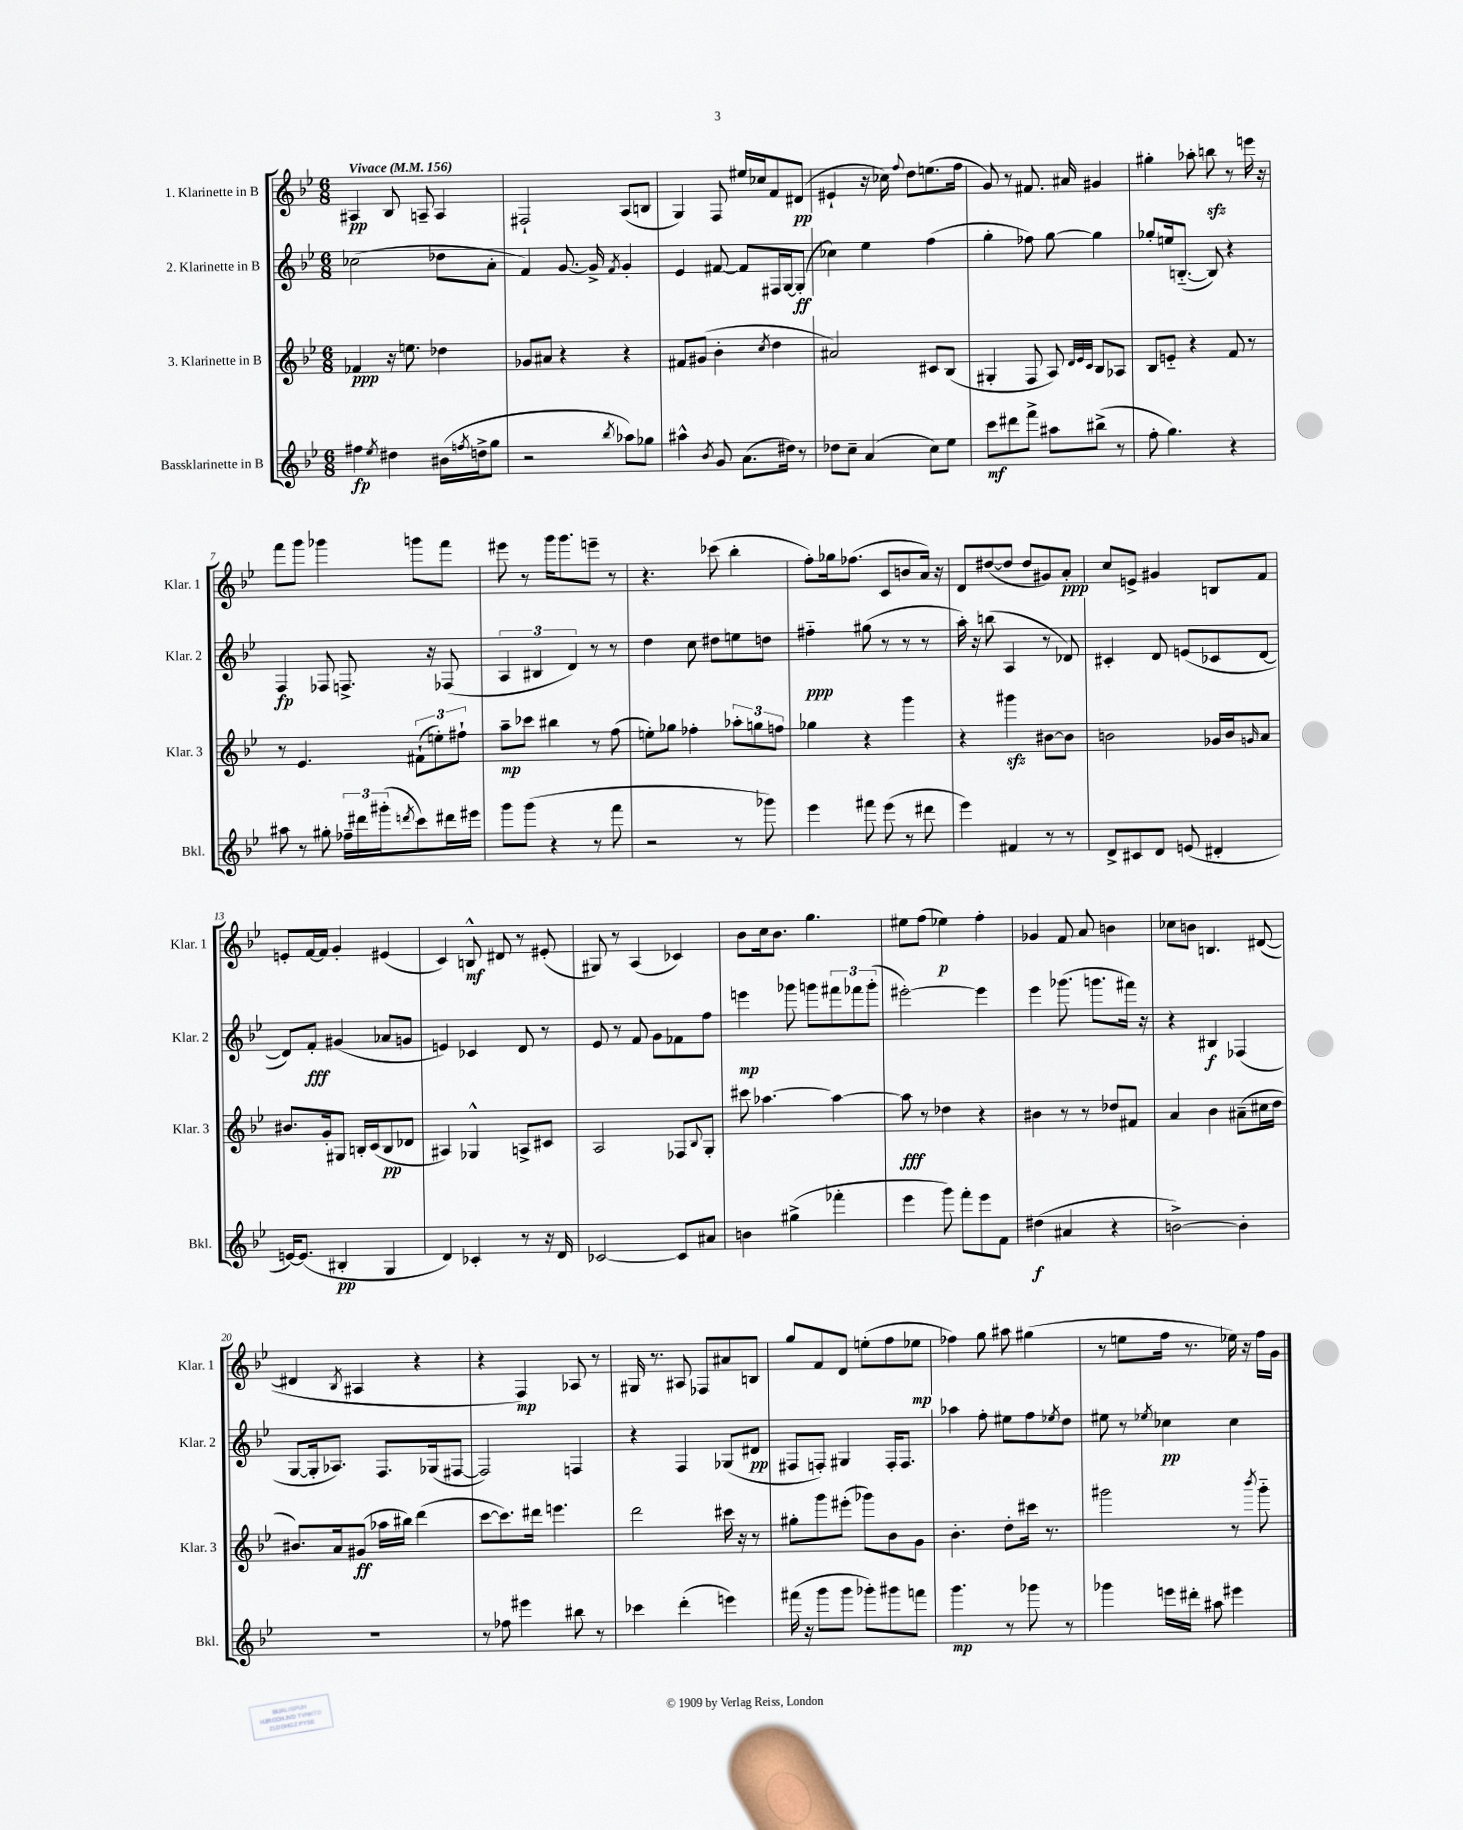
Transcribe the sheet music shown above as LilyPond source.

<<
\new StaffGroup <<
\new Staff = "s0" \with { instrumentName = "1. Klarinette in B" shortInstrumentName = "Klar. 1" } {
    \clef treble \key bes \major \numericTimeSignature \time 6/8 \tempo "Vivace" 4 = 156
    ais4\pp bes8 a8-- a4 |
    fis2-! a8( b8 |
    g4) f8 eis''16 ces''16 f'8 dis'8\pp( |
    eis'4-! r16 ces''16) \appoggiatura { f''8 } d''8 e''8.( f''16 |
    g'8) r8 fis'8. ais'16 gis'4 |
    gis''4-. aes''8-. b''8\sfz r8 e'''16 r16 |
    f'''8 g'''8 ges'''4 g'''8 f'''8 |
    eis'''8 r8 g'''16 g'''8. e'''8-- r8 |
    r4. ces'''8( bes''4-. |
    f''8-.) ges''16 fes''8.( c'8 b'8 a'16) r16 |
    d'8 dis''8~( dis''8 dis''8 gis'8) a'8-.\ppp |
    c''8 e'8-> gis'4 b8 f'8 |
    e'8-. f'16~ f'16 g'4-. eis'4( |
    c'4) b8-^\mf dis'8 r8 eis'8-.( |
    gis8) r8 a4( ces'4) |
    bes'8 c''16 bes'8. g''4. |
    eis''8 f''8( ees''4\p) f''4-. |
    ges'4 f'8 a'8 b'4 |
    ces''8 b'8 b4. dis'8~( |
    dis'4 \acciaccatura { bes8 } ais4 r4 |
    r4 f4\mp) aes8 r8 |
    gis16 r8. ais8 fes8 ais'8 b8 |
    g''8 f'8 d'8 e''8-.( f''8 ees''8\mp |
    fes''4) g''8 ais''8 gis''4( |
    r8 e''8 f''16 r8. ees''16) r16 f''16 g'16 \bar "|." |
}
\new Staff = "s1" \with { instrumentName = "2. Klarinette in B" shortInstrumentName = "Klar. 2" } {
    \clef treble \key bes \major \numericTimeSignature \time 6/8
    ces''2( des''8 a'8-. |
    f'4) g'8.~ g'16-> \acciaccatura { f'8 } g'4-. |
    ees'4 fis'8~ fis'8 fis16 g16~ g8-.\ff( |
    ces''4) ees''4 f''4( |
    g''4-. fes''8) g''8~ g''4 |
    ges''8-. e''16 b8.~-_( b8) r4 |
    f4\fp fes8 f8.-> r16 fes8( |
    \tuplet 3/2 { a4 bis4 d'4) } r8 r8 |
    d''4 c''8 dis''8 e''8 d''8 |
    fis''4-_\ppp gis''8( r8 r8 r8 |
    a''16-.) r16 b''8( a4 r8 des'8) |
    cis'4-. d'8 e'8( ces'8 d'8~ |
    d'8) f'8-.\fff gis'4( aes'8 g'8 |
    e'4) ces'4 d'8 r8 |
    ees'8 r8 f'8 g'8 fes'8 f''8 |
    e'''4\mp ges'''8 g'''8 \tuplet 3/2 { fis'''8 fes'''8 g'''8-.( } |
    eis'''2~-.) eis'''4 |
    ees'''4 ges'''8.( g'''8. fis'''16) r16 |
    r4 bis4\f fes4( |
    g8~ g16-. aes8.) f8. ges16( fis8~ |
    fis2) f4 |
    r4 f4 ges8( dis'8\pp |
    fis8 f8-.) gis4 f16-. f8. |
    aes''4 f''8-. eis''8 f''8 \acciaccatura { ees''8 } d''8 |
    eis''8 r8 \acciaccatura { ees''8 } ces''4\pp ces''4 \bar "|." |
}
\new Staff = "s2" \with { instrumentName = "3. Klarinette in B" shortInstrumentName = "Klar. 3" } {
    \clef treble \key bes \major \numericTimeSignature \time 6/8
    fes'4\ppp r16 e''8. des''4 |
    ges'8 ais'8 r4 r4 |
    fis'8 gis'8( bes'4-. \acciaccatura { c''8 } d''4 |
    ais'2) cis'8 bes8( |
    gis4-. f8 a8) \grace { d'32 ees'32 c'32 } bes8 aes8 |
    bes8 e'8-_ r4 f'8 r8 |
    r8 ees'4. \tuplet 3/2 { fis'8-!( e''8-.) fis''8-! } |
    a''8--\mp ces'''8 bis''4 r8 f''8( |
    e''8-.) ges''8 fes''4-. \tuplet 3/2 { aes''8-. g''8 f''8 } |
    ges''4 r4 g'''4 |
    r4 gis'''4\sfz bis'8~ bis'8 |
    b'2 ges'16 b'16 \grace { g'16 } a'8 |
    bis'8. g'16-. gis8 b16-. c'16( b8\pp des'8 |
    ais4) ges4-^ a8-> cis'8 |
    a2 fes8 \appoggiatura { bes8 } g8-. |
    cis'''8 aes''4.~ aes''4~ |
    aes''8\fff r8 des''4 r4 |
    bis'4 r8 r8 des''8 fis'8 |
    a'4 bes'4 ais'8--( cis''16 d''16 |
    bis'8.) a'16 gis'8\ff( aes''16 bis''16) d'''4( |
    c'''8~ c'''8.) dis'''16 e'''4. |
    d'''2 cis'''16 r16 r8 |
    gis''8-. g'''8 eis'''8-.( ges'''8) bes'8 g'8 |
    bes'4.-. d''8-. cis'''16 r8. |
    gis'''2 r8 \acciaccatura { bes'''8 } gis'''8-_ \bar "|." |
}
\new Staff = "s3" \with { instrumentName = "Bassklarinette in B" shortInstrumentName = "Bkl." } {
    \clef treble \key bes \major \numericTimeSignature \time 6/8
    fis''4\fp \acciaccatura { ees''8 } dis''4 bis'16( \acciaccatura { f''8 } d''16-> g''8 |
    r2 \acciaccatura { bes''8 } aes''8) ges''8 |
    ais''4-^ \acciaccatura { bes'8 } g'8 a'8.( dis''16) r8 |
    des''8 c''8-- a'4( c''8) ees''8 |
    c'''8\mf dis'''8 f'''8-> ais''8 bis''8->( r8 |
    f''8-. g''4.) r4 |
    ais''8 r8 gis''8-. \tuplet 3/2 { fes''16-- dis'''16 gis'''16-.( } \acciaccatura { d'''8 } c'''8) dis'''16 eis'''16 |
    g'''8 g'''8( r4 r8 f'''8 |
    r2 r8 ges'''8) |
    ees'''4 fis'''8 ees'''8( r8 dis'''8 |
    ees'''4) fis'4 r8 r8 |
    d'8-> cis'8 d'8 e'8( dis'4-. |
    e'16~) e'8.( bis4-.\pp g4 |
    d'4) ces'4-. r8 r16 d'16 |
    ces'2~ ces'8 ais'8 |
    b'4 gis''4->( fes'''4-. |
    ees'''4 g'''8) f'''8-. ees'''8 f'8 |
    dis''4\f( ais'4 r4 |
    b'2~->) b'4-. |
    R2. |
    r8 fes''8 eis'''4 bis''8 r8 |
    ces'''4 d'''4-.( e'''4) |
    fis'''16( r16 g'''8 g'''8 ges'''8-.) gis'''8 f'''8 |
    g'''4.\mp r8 ges'''8 r8 |
    ges'''4 e'''16 dis'''16-. ais''8 eis'''4 \bar "|." |
}
>>
>>
